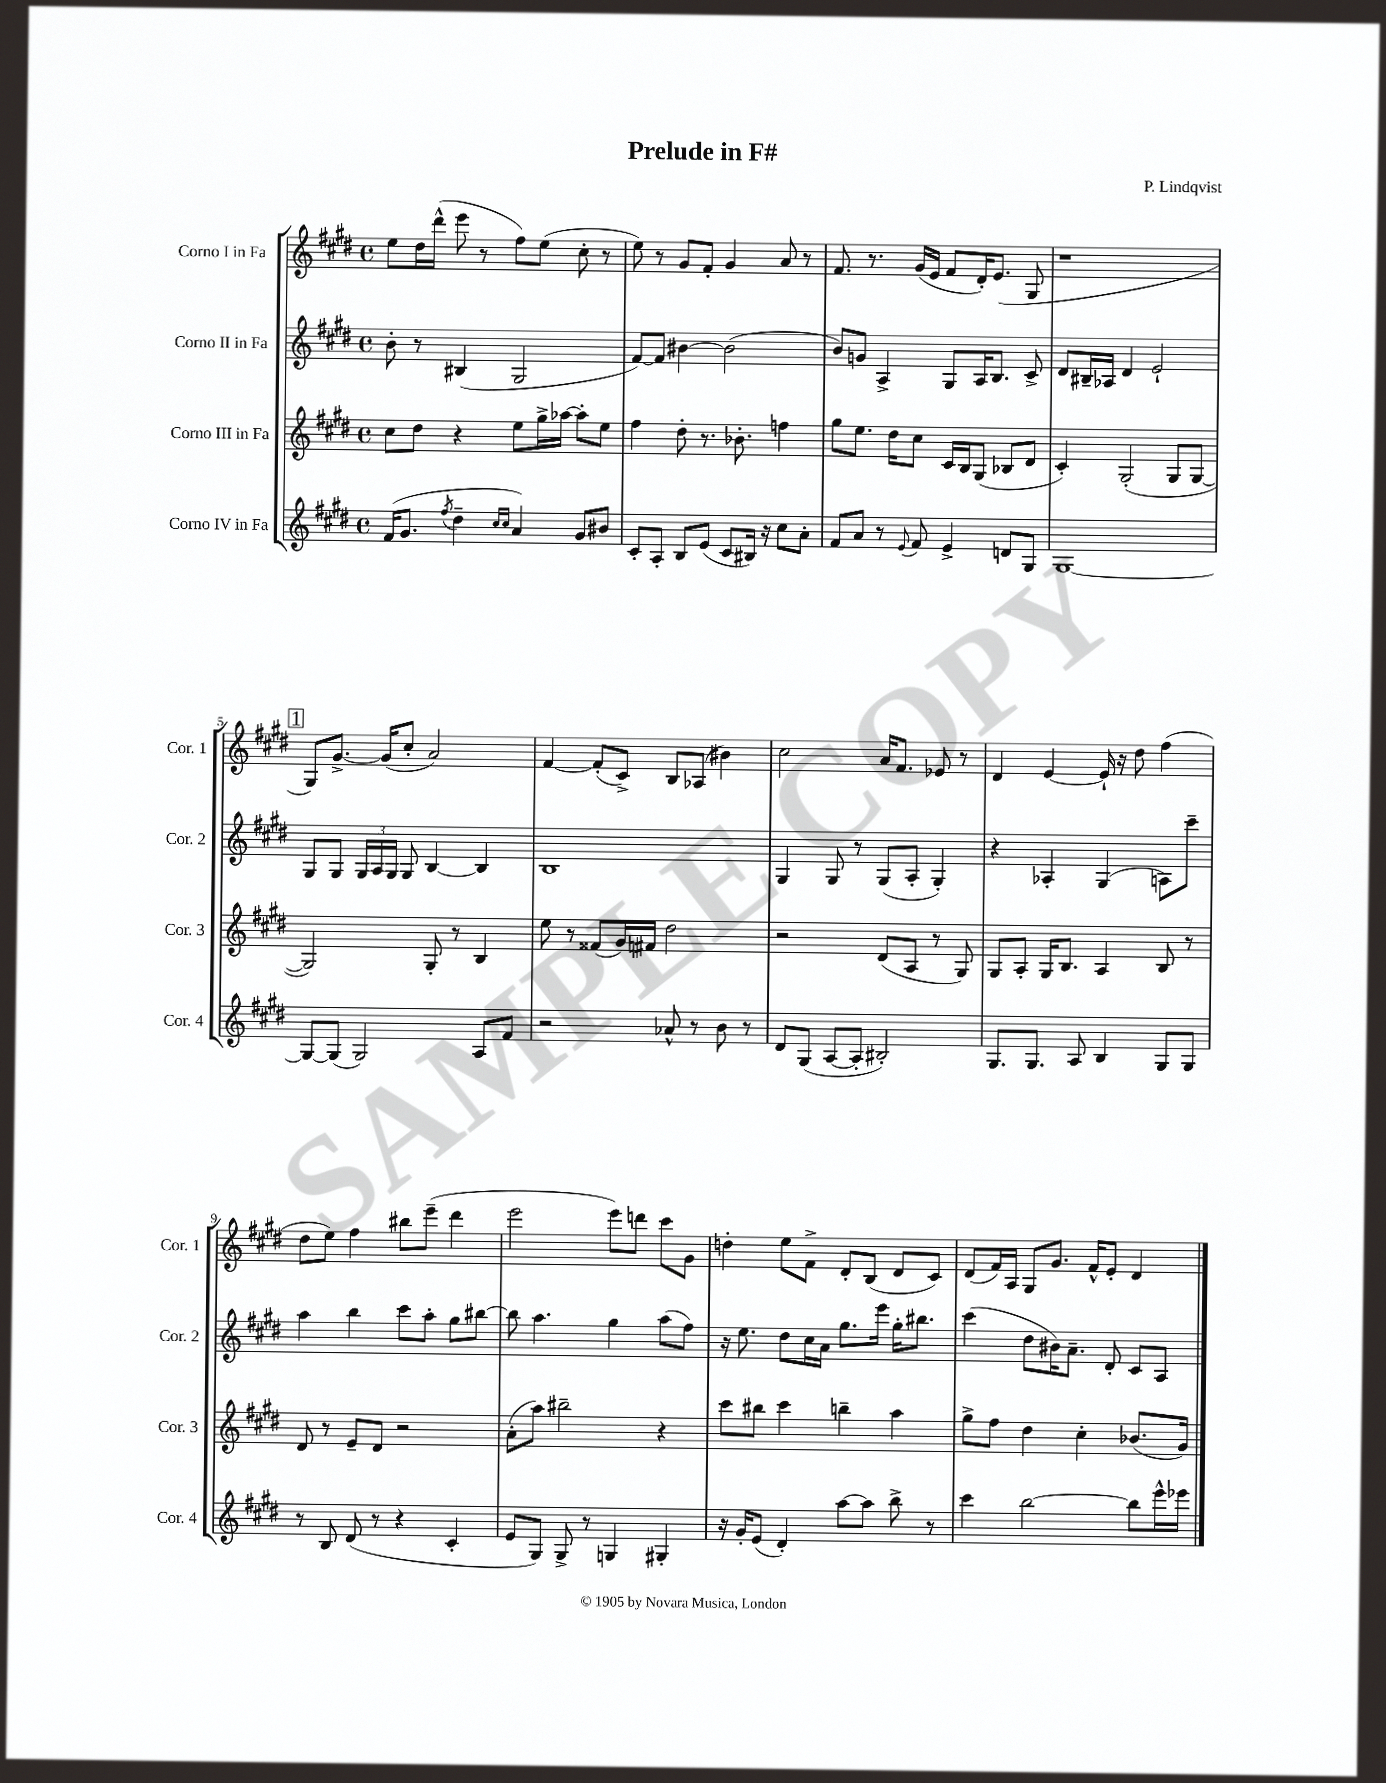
\header { title = "Prelude in F#" composer = "P. Lindqvist" }
<<
\new StaffGroup <<
\new Staff = "s0" \with { instrumentName = "Corno I in Fa" shortInstrumentName = "Cor. 1" } {
    \clef treble \key e \major \defaultTimeSignature \time 4/4
    \autoBeamOff e''8[ dis''16 dis'''16]-^( e'''8 r8 fis''8[) e''8]( cis''8-. r8 |
    e''8) r8 gis'8[ fis'8]-. gis'4 a'8 r8 |
    fis'8. r8. gis'16[( e'16] fis'8[ dis'16-.) e'8.]( gis8 |
    r1 |
    \mark \markup { \box "1" } gis8[) gis'8.]~-> gis'16[( cis''8]-. a'2) |
    fis'4~ fis'8[-.( cis'8]->) b8[ aes8]( bis'4) |
    cis''2 a'16[ fis'8.] ees'8 r8 |
    dis'4 e'4~ e'16-! r16 dis''8 fis''4( |
    dis''8[ e''8]) fis''4 bis''8[ e'''8]--( dis'''4 |
    e'''2 e'''8[) d'''8] cis'''8[ gis'8] |
    d''4-. e''8[ fis'8]-> dis'8[-. b8]( dis'8[ cis'8]) |
    dis'8[( fis'16) a16] gis8[ gis'8.] fis'16[-^ e'8]-. dis'4 \bar "|." |
}
\new Staff = "s1" \with { instrumentName = "Corno II in Fa" shortInstrumentName = "Cor. 2" } {
    \clef treble \key e \major \defaultTimeSignature \time 4/4
    \autoBeamOff b'8-. r8 bis4( gis2 |
    fis'8[~) fis'8] bis'4~ bis'2( |
    b'8[) g'8] a4-> gis8[ a16 b8.] cis'8-> |
    dis'8[ bis16-- aes16] dis'4 e'2-! |
    \mark \markup { \box "1" } gis8[ gis8] \tuplet 3/2 { gis16[ a16 gis16] } gis8 b4~ b4 |
    b1 |
    gis4 gis8 r8 gis8[( a8]-. gis4-.) |
    r4 aes4-. gis4( a8[) cis'''8]-- |
    a''4 b''4 cis'''8[ a''8]-. gis''8[ bis''8]~ |
    bis''8 a''4. gis''4 a''8[( fis''8]) |
    r16 e''8. dis''8[ cis''16 a'16] gis''8.[ e'''16] gis''16[-. bis''8.] |
    cis'''4( dis''8[ bis'16) a'8.]-- dis'8-. cis'8[ a8] \bar "|." |
}
\new Staff = "s2" \with { instrumentName = "Corno III in Fa" shortInstrumentName = "Cor. 3" } {
    \clef treble \key e \major \defaultTimeSignature \time 4/4
    \autoBeamOff cis''8[ dis''8] r4 e''8[ gis''16-> aes''16]~ aes''8[-. e''8] |
    fis''4 dis''8-. r8. bes'8.-. f''4 |
    gis''8[ e''8.] dis''16[ cis''8] cis'16[ b16 gis8]( bes8[ dis'8] |
    cis'4-.) gis2-.( gis8[ gis8]~ |
    \mark \markup { \box "1" } gis2) gis8-. r8 b4 |
    e''8 r8 fisis'8[( gis'16) fis'16] dis''2 |
    r2 dis'8[( a8] r8 gis8) |
    gis8[ a8]-. gis16[ b8.] a4 b8 r8 |
    dis'8 r8 e'8[-- dis'8] r2 |
    a'8[-.( a''8]) bis''2-- r4 |
    cis'''8[ bis''8] cis'''4 b''4-- a''4 |
    gis''8[-> fis''8] dis''4 cis''4-. bes'8.[( gis'16]) \bar "|." |
}
\new Staff = "s3" \with { instrumentName = "Corno IV in Fa" shortInstrumentName = "Cor. 4" } {
    \clef treble \key e \major \defaultTimeSignature \time 4/4
    \autoBeamOff fis'16[( gis'8.] \acciaccatura { fis''8 } dis''4-- \grace { cis''16[ cis''16] } a'4) gis'8[ bis'8] |
    cis'8[-. a8]-. b8[ e'8]( cis'8[ bis16]) r16 cis''8[ a'8]-. |
    fis'8[ a'8] r8 \appoggiatura { e'8 } fis'8 e'4-> d'8[ gis8] |
    gis1~ |
    \mark \markup { \box "1" } gis8[~ gis8]( gis2) a8[ fis'8] |
    r2 aes'8-^ r8 b'8 r8 |
    dis'8[ gis8]( a8[~ a8]-. bis2-.) |
    gis8.[ gis8.] a8 b4 gis8[ gis8] |
    r8 b8 dis'8( r8 r4 cis'4-. |
    e'8[ gis8]) gis8-> r8 g4 gis4-. |
    r16 gis'16[-. e'8]( dis'4-.) a''8[~ a''8] b''8-> r8 |
    cis'''4 b''2~ b''8[ e'''16-^ ees'''16] \bar "|." |
}
>>
>>
